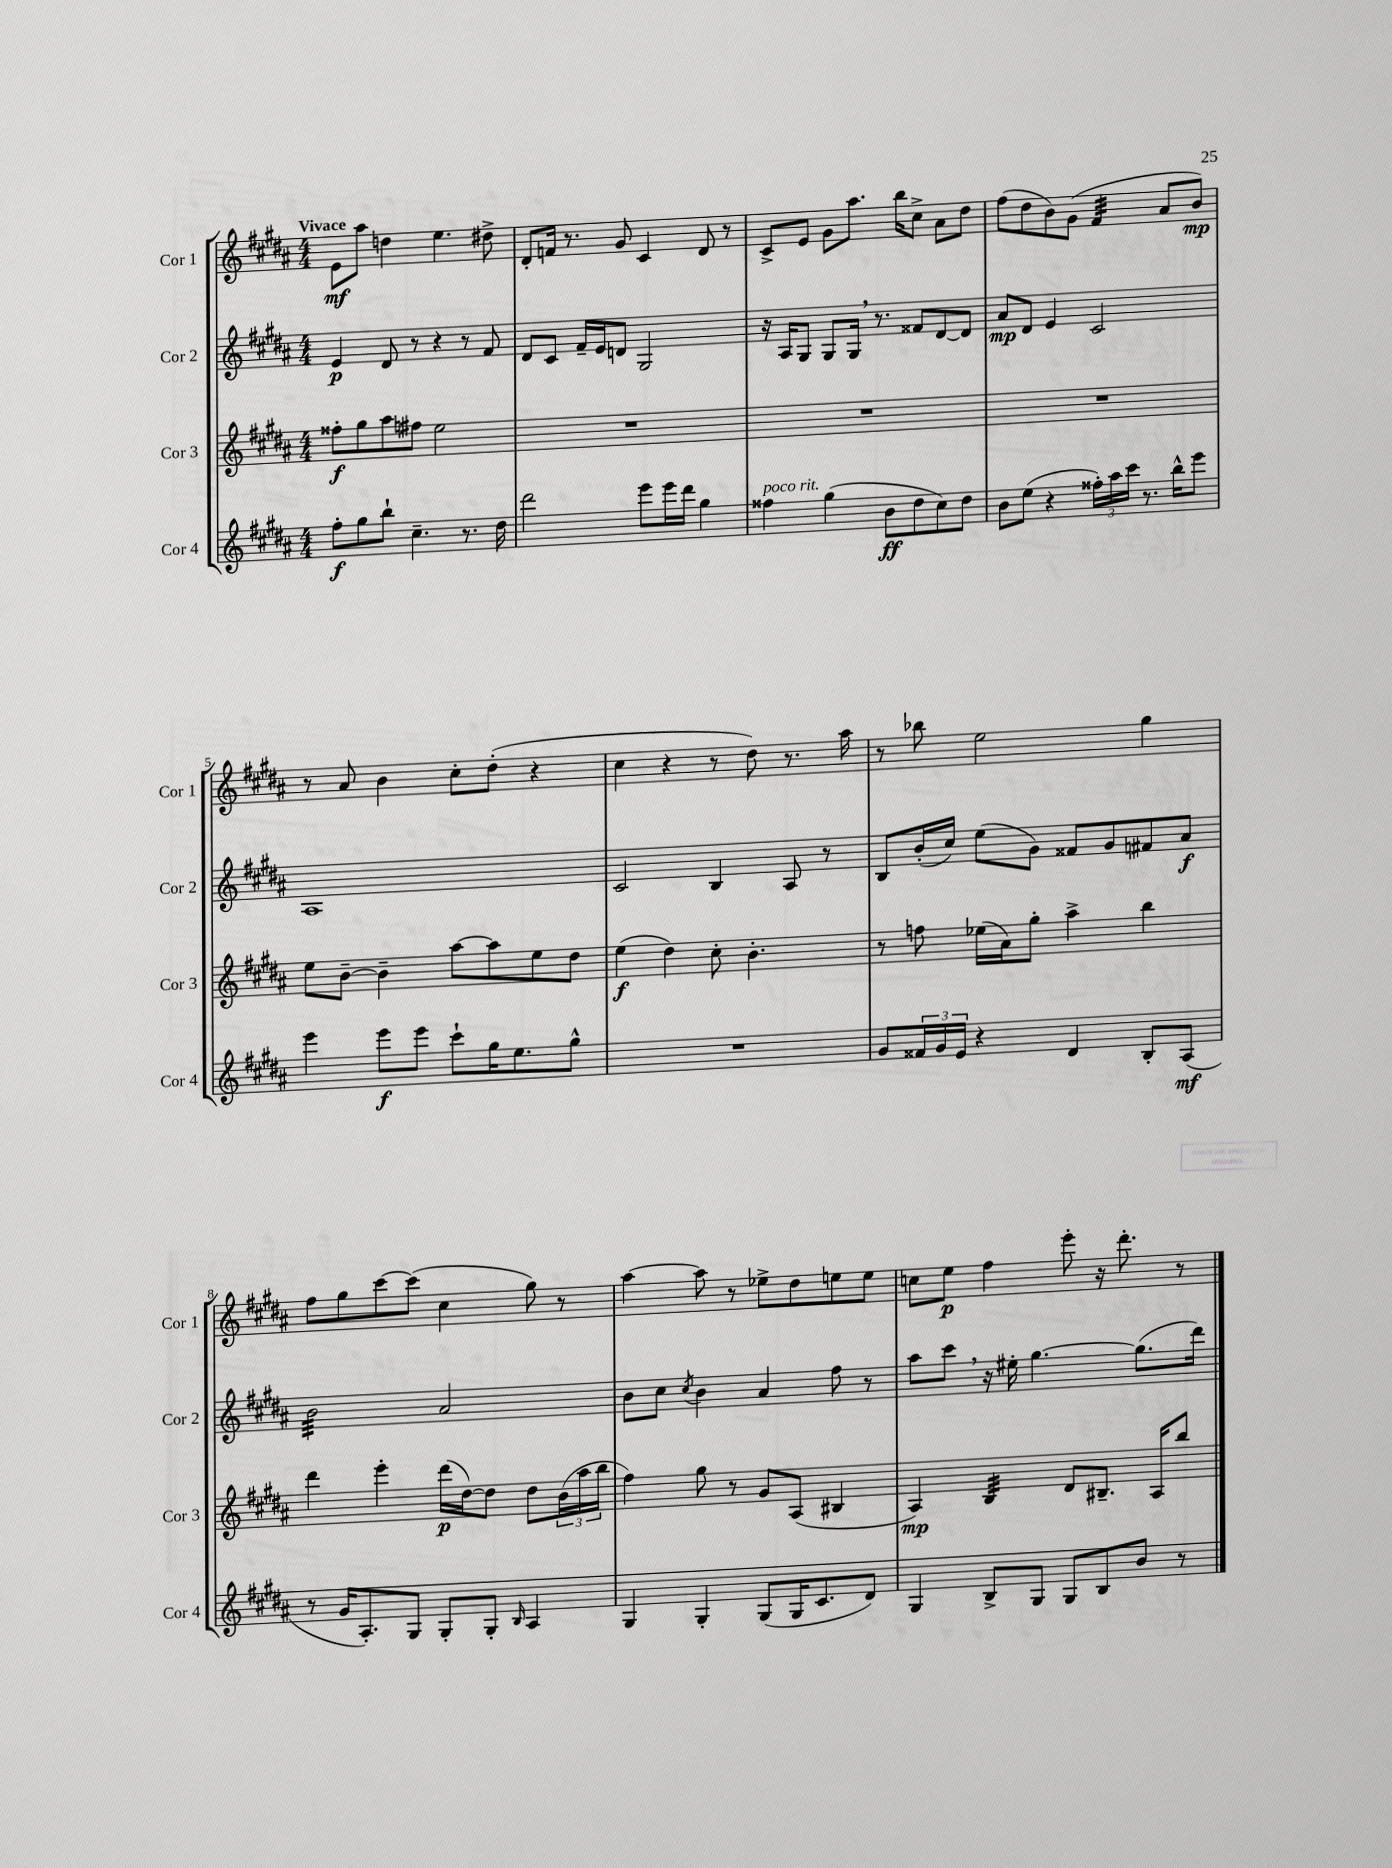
<<
\new StaffGroup <<
\new Staff = "s0" \with { instrumentName = "Cor 1" shortInstrumentName = "Cor 1" } {
    \clef treble \key b \major \numericTimeSignature \time 4/4 \tempo "Vivace"
    e'8\mf ais''8 d''4 e''4. dis''8-> |
    dis'8-. f'16 r8. gis'8 cis'4 dis'8 r8 |
    cis'8-> e'8 gis'8 ais''8. b''16 cis''8-> ais'8 dis''8 |
    fis''8( dis''8 b'8) gis'8( fis'4:32 ais'8 b'8\mp) |
    r8 ais'8 b'4 cis''8-. dis''8-.( r4 |
    cis''4 r4 r8 dis''8) r8. ais''16 |
    r8 bes''8 e''2 gis''4 |
    fis''8 gis''8 cis'''8~ cis'''8( cis''4 gis''8) r8 |
    ais''4~ ais''8 r8 ees''8-> dis''8 e''8 e''8 |
    c''8 e''8\p fis''4 e'''8-. r16 dis'''8.-. r8 \bar "|." |
}
\new Staff = "s1" \with { instrumentName = "Cor 2" shortInstrumentName = "Cor 2" } {
    \clef treble \key b \major \numericTimeSignature \time 4/4
    e'4\p dis'8 r8 r4 r8 fis'8 |
    dis'8 cis'8 fis'16-- e'16 d'8 gis2 |
    r16 ais16 gis8 gis8 gis16 \breathe r8. fisis'8 dis'8~ dis'8 |
    ais'8\mp dis'8 e'4 cis'2 |
    ais1 |
    cis'2 b4 ais8 r8 |
    b8 b'16-.( cis''16) e''8( gis'8) fisis'8 gis'8 fis'8 ais'8\f |
    b'2:32 ais'2 |
    b'8 cis''8 \acciaccatura { cis''8 } b'4 ais'4 fis''8 r8 |
    ais''8 cis'''8 \breathe r16 eis''16-. gis''4.~ gis''8.( dis'''16) \bar "|." |
}
\new Staff = "s2" \with { instrumentName = "Cor 3" shortInstrumentName = "Cor 3" } {
    \clef treble \key b \major \numericTimeSignature \time 4/4
    fisis''8-.\f gis''8 ais''8 fis''8 e''2 |
    R1 |
    R1 |
    R1 |
    e''8 b'8~-- b'4-- ais''8~ ais''8 e''8 dis''8 |
    e''4\f( dis''4) cis''8-. b'4.-. |
    r8 f''8 ees''16( ais'16) gis''8-. ais''4-> b''4 |
    dis'''4 e'''4-. dis'''16\p( dis''16~) dis''8 dis''8 \tuplet 3/2 { b'16( ais''16 b''16 } |
    fis''4) gis''8 r8 gis'8 ais8( bis4 |
    ais4\mp) b4:32 dis'8 bis8.-- ais16 b''8 \bar "|." |
}
\new Staff = "s3" \with { instrumentName = "Cor 4" shortInstrumentName = "Cor 4" } {
    \clef treble \key b \major \numericTimeSignature \time 4/4
    fis''8-.\f gis''8 b''8-! cis''4.-- r8. dis''16 |
    dis'''2 e'''8 e'''16 dis'''16 gis''4 |
    fisis''4^\markup { \italic "poco rit." } gis''4( b'8\ff dis''8 cis''8) dis''8 |
    b'8 e''8( r4 \tuplet 3/2 { fisis''16-.) ais''16 cis'''16 } r8. b''16-^ e'''8 |
    e'''4 e'''8\f e'''8 cis'''8-! gis''16 e''8. gis''8-^ |
    R1 |
    gis'8 \tuplet 3/2 { fisis'16 gis'16 e'16 } r4 dis'4 b8-. ais8\mf( |
    r8 gis'16 ais8.-.) gis8 gis8-. gis8-. \grace { b16 } ais4 |
    gis4 gis4-. gis8( gis16 cis'8. dis'8) |
    gis4 b8-> gis8 gis8 b8 b'8 r8 \bar "|." |
}
>>
>>
